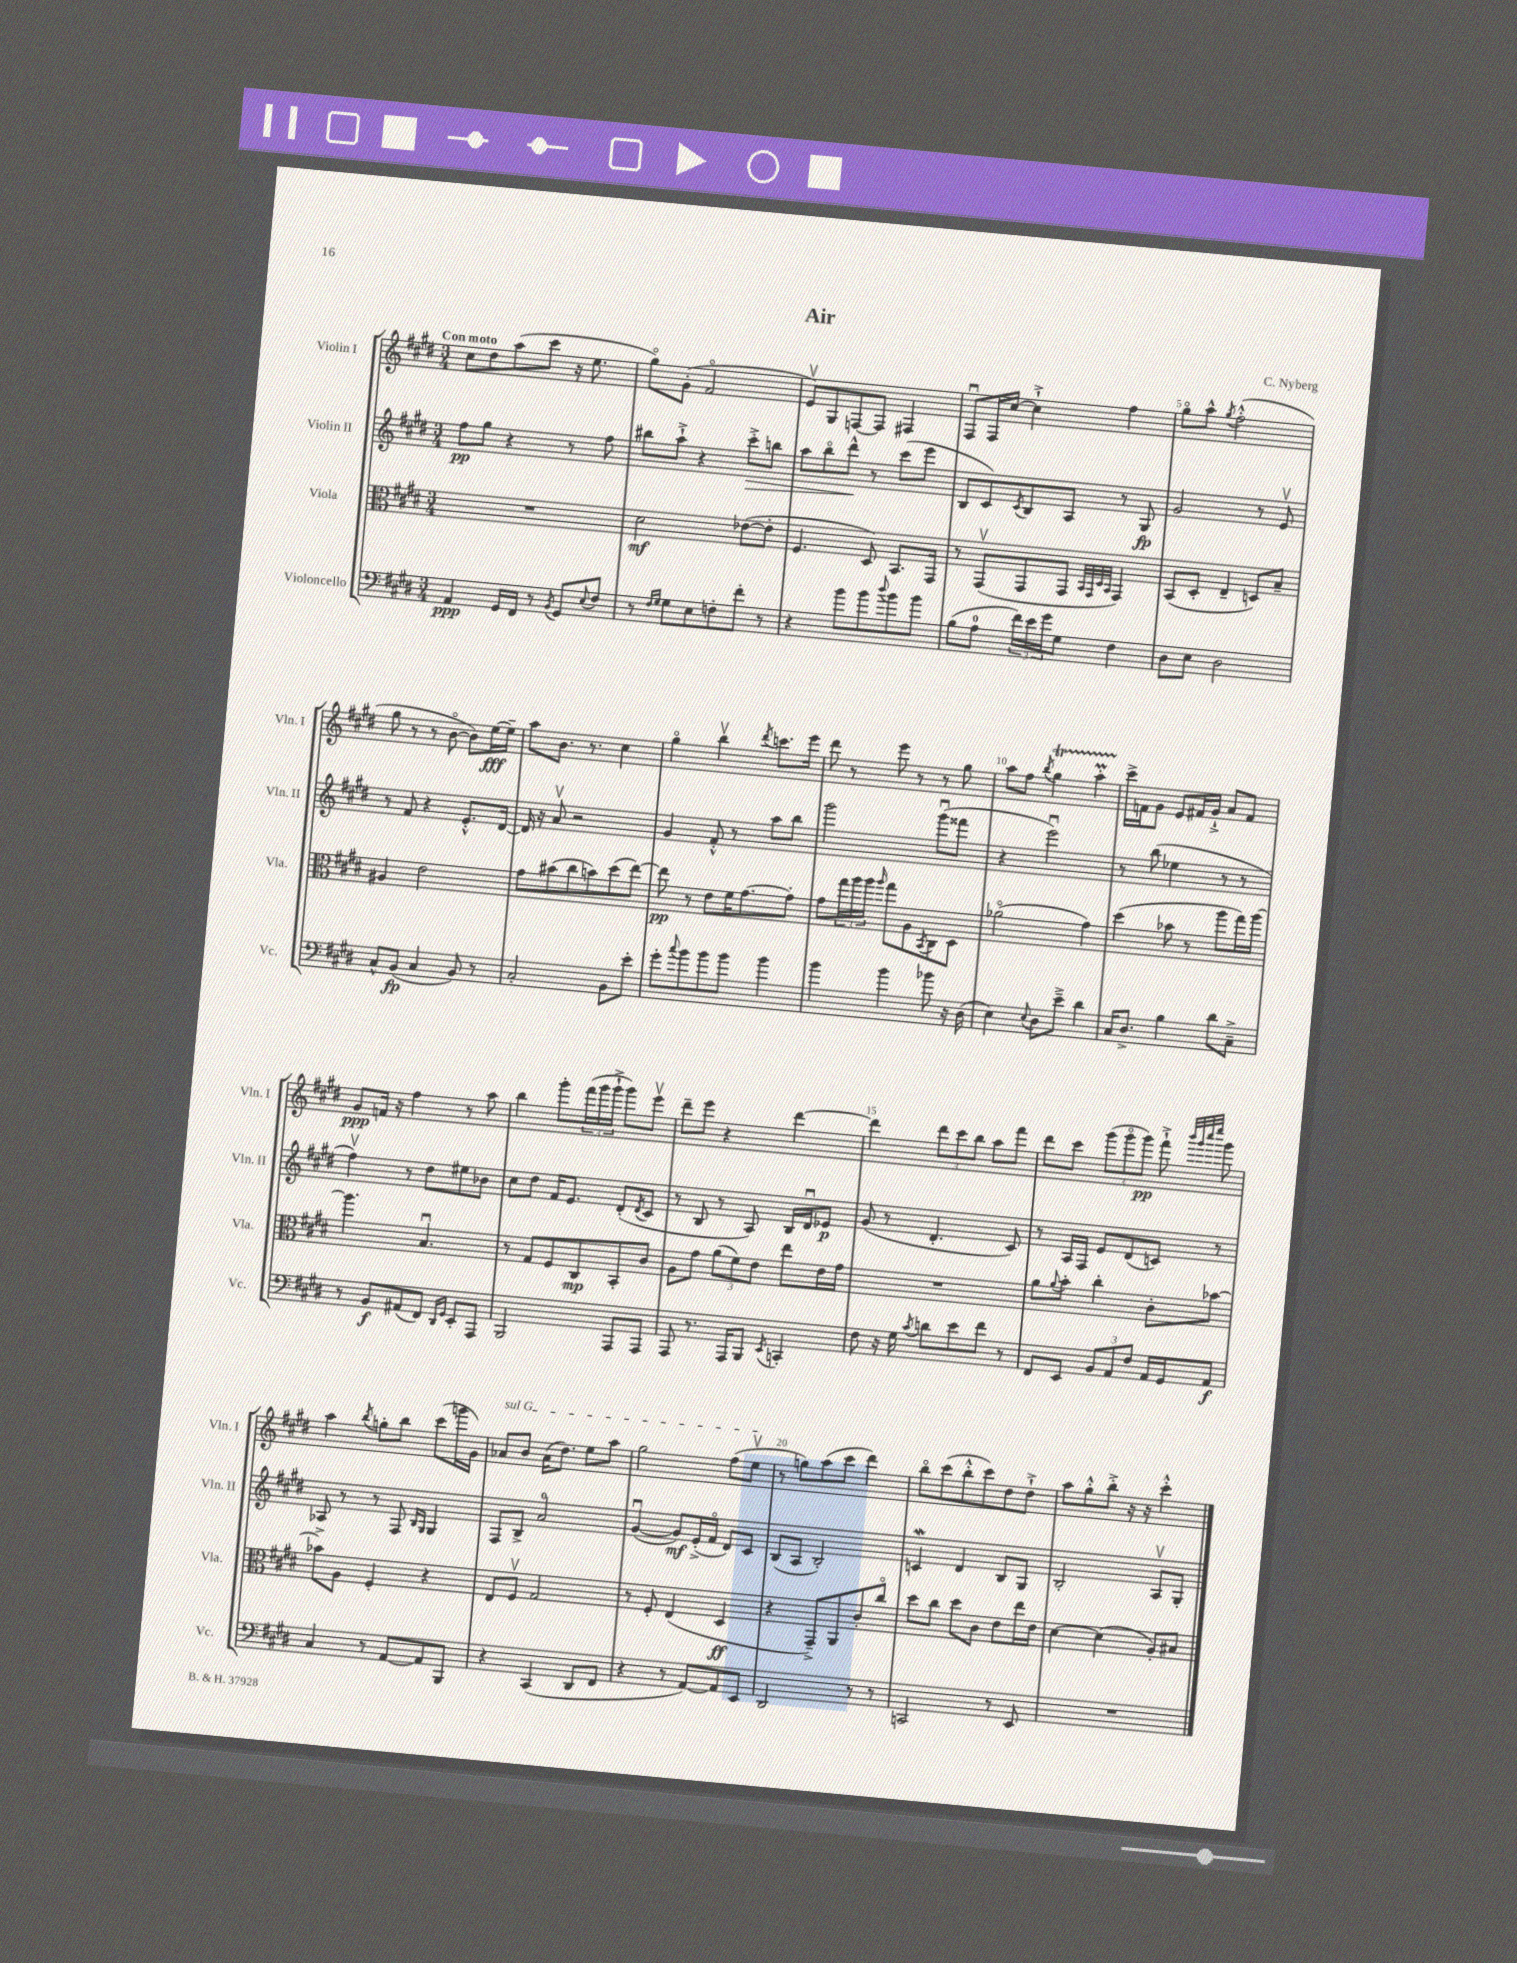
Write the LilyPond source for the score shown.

\header { title = "Air" composer = "C. Nyberg" }
<<
\new StaffGroup <<
\new Staff = "s0" \with { instrumentName = "Violin I" shortInstrumentName = "Vln. I" } {
    \clef treble \key e \major \numericTimeSignature \time 3/4 \tempo "Con moto"
    cis''8 dis''8 a''8( cis'''8 r16 e''8. |
    gis''8\flageolet) gis'8-.( fis'2\flageolet |
    e'8\upbow) gis8 f8~ f8 fis4 |
    fis8\downbow fis16 cis''16~ cis''4-!-> fis''4 |
    gis''8\flageolet a''8-^ \acciaccatura { gis''8 } fis''2-.-^( |
    gis''8 r8 r8 b'8~\flageolet b'8) e''16~\fff e''16-- |
    a''8 b'8. r8. cis''4 |
    gis''4\flageolet b''4\upbow \acciaccatura { dis'''8 } c'''8. e'''16 |
    dis'''8 r8 e'''8 r8 r8 gis''8 |
    a''8 fis''8 \acciaccatura { b''8 } gis''4\startTrillSpan a''4-.\prall |
    cis'''16->\stopTrillSpan f'16 gis'8 e'8 fis'16 gis'16-!-> a'8 fis'8 |
    gis'8\ppp f'16 r16 fis''4 r8 a''8 |
    b''4 gis'''8-. \tuplet 3/2 { fis'''16( gis'''16 gis'''16-!-> } gis'''8) e'''8\upbow |
    dis'''8-- e'''8 r4 dis'''4~ |
    dis'''4 \tuplet 3/2 { dis'''8 cis'''8 b''8 } a''8 fis'''8 |
    dis'''8 cis'''8 \tuplet 3/2 { gis'''8( gis'''8\flageolet gis'''8\pp) } fis'''8-!-> \grace { b'''32 gis'''32 cis''''32 e''''32 } gis'''8 |
    a''4 \acciaccatura { b''8 } g''8-. b''8 cis'''8( g'''16 gis'16) |
    \once \override TextSpanner.bound-details.left.text = \markup { \italic "sul G" } aes'8\startTextSpan b'8 aes'16( dis''8.) e''8 a''8 |
    gis''2 fis''8( e''8\upbow\stopTextSpan |
    r8 g''8) a''8( cis'''8 dis'''4) |
    b''8\flageolet cis'''8( b''8-.-^ cis'''8) dis''8 dis''8-!-> |
    a''8 gis''8-.-^ b''8-.-> r16 r16 cis'''4-.-^ \bar "|." |
}
\new Staff = "s1" \with { instrumentName = "Violin II" shortInstrumentName = "Vln. II" } {
    \clef treble \key e \major \numericTimeSignature \time 3/4
    fis''8\pp gis''8 r4 r8 fis''8 |
    bis''8 a''8-!-> r4 cis'''8-.->\> b''8 |
    a''8 b''8\flageolet dis'''8-^\! r8 cis'''8( e'''8 |
    b8 cis'8) \acciaccatura { cis'8 } b8 a8 r8 gis8\fp |
    gis'2 r8 e'8\upbow |
    r8 fis'8 r4 e'8.-.-^ dis'16~ |
    dis'16 r16 a'8\upbow r2 |
    gis'4 fis'8-.-^ r8 a''8 b''8 |
    gis'''2 gis'''8\downbow( fisis'''8 |
    r4 e'''2\downbow) |
    r8 b''8( ees''4 r8 r8 |
    fis''4\upbow) r8 dis''8 eis''8 bes'8 |
    cis''8 dis''8 fis'16 e'8. dis'8-.( \acciaccatura { dis'8 } cis'8 |
    r8 b8 r8 a8) b16 dis'16\downbow ees'8\p |
    gis'8( r8 dis'4.-. cis'8) |
    r8 a16 fis16 e'8 dis'8( c'8) r8 |
    aes8 r8 r8 fis8 \grace { b16 gis16 } gis4 |
    fis8 b8-> a'2-0 |
    gis'4~\downbow( gis'8\mf) e'16-.->( fis'16\flageolet dis'8) cis'8 |
    b8( a8 b2-.) |
    c'4\mordent dis'4 b8 gis8 |
    b2-. a8\upbow gis8-. \bar "|." |
}
\new Staff = "s2" \with { instrumentName = "Viola" shortInstrumentName = "Vla." } {
    \clef alto \key e \major \numericTimeSignature \time 3/4
    R2. |
    dis'2\mf ees'8~( ees'8-. |
    fis4. dis8) b,8. gis,16 |
    r8 gis,8\upbow( gis,8 gis,8 \grace { b,32 gis,32 dis32 b,32 } gis,4) |
    b,8( dis8-. e4-- d8) b8-- |
    ais4 e'2 |
    gis'8 bis'8( cis''8 b'8) dis''8( e''8~) |
    e''8\pp r8 e'8 fis'16 gis'8.~ gis'8-. |
    gis'8 \tuplet 3/2 { gis''16 a''16 a''16 } \grace { a''16 } gis''8 a8 \acciaccatura { b,8 } cis8 dis8 |
    aes'2\flageolet( gis'4) |
    dis''4( bes'8 r8 a''8 gis''16) a''16~ |
    a''4. b4.\downbow |
    r8 gis8 fis8 cis8\mp b,8-. cis'8 |
    a8 gis'8 \tuplet 3/2 { a'8( fis'8) e'8 } e''8 e'16 gis'16 |
    R2. |
    a'8 \appoggiatura { a'8 } b'8-. cis''4-. cis'8-. bes'8~ |
    bes'8-> a8 fis4-. r4 |
    e8 fis8\upbow gis2 |
    r8 fis8-. e4( dis4\ff |
    r4 gis,8--->) a,8 cis'8-. cis''8\flageolet |
    dis''8 cis''8 dis''8 cis'8 e'8 e''16 e'16 |
    dis'4~ dis'4( a8-.) bis8 \bar "|." |
}
\new Staff = "s3" \with { instrumentName = "Violoncello" shortInstrumentName = "Vc." } {
    \clef bass \key e \major \numericTimeSignature \time 3/4
    a,4\ppp gis,16 fis,16 r8 \acciaccatura { b,8 } gis,8 \appoggiatura { e8 } fis8 |
    r8 \grace { fis16 gis16 } gis8 e8 f8-. fis'8-. r8 |
    r4 b'8 b'8 \appoggiatura { dis''8 } b'8 b'8 |
    b8( a8-0 \tuplet 3/2 { fis'16) e'16 gis'16 } gis8 fis4 |
    dis8 e8 dis2 |
    cis8-^ b,8\fp( cis4 b,8) r8 |
    cis2-. b,8 e'8-. |
    gis'8-. \appoggiatura { cis''8 } b'8 b'8 b'8 b'4 |
    b'4 b'4 bes'8 r16 dis16( |
    e4) \appoggiatura { e8 } dis8 e'8---> dis'4 |
    cis16 dis8.-> b4 dis'8 cis8---> |
    r8 b,8\f ais,8( fis,8) \grace { dis,16 gis,16 } e,8-. a,,8 |
    b,,2 a,,8 a,,8 |
    a,,8 r8. a,,16 b,,8 \acciaccatura { e,8 } c,4-. |
    fis8 r16 gis16 \acciaccatura { cis'8 } d'8 e'8 fis'8 r8 |
    fis,8 e,8 \tuplet 3/2 { b,8 a,8 fis8 } a,16 gis,16 a,8\f |
    cis4 r8 a,8~ a,8 b,,8 |
    r4 cis,4( dis,8 fis,8 |
    r4 r8 a,8~) a,8 e,8 |
    dis,2 r8 r8 |
    c,2 r8 e,8 |
    R2. \bar "|." |
}
>>
>>
\layout { \context { \Score \override BarNumber.break-visibility = ##(#f #t #t) barNumberVisibility = #(every-nth-bar-number-visible 5) } }
